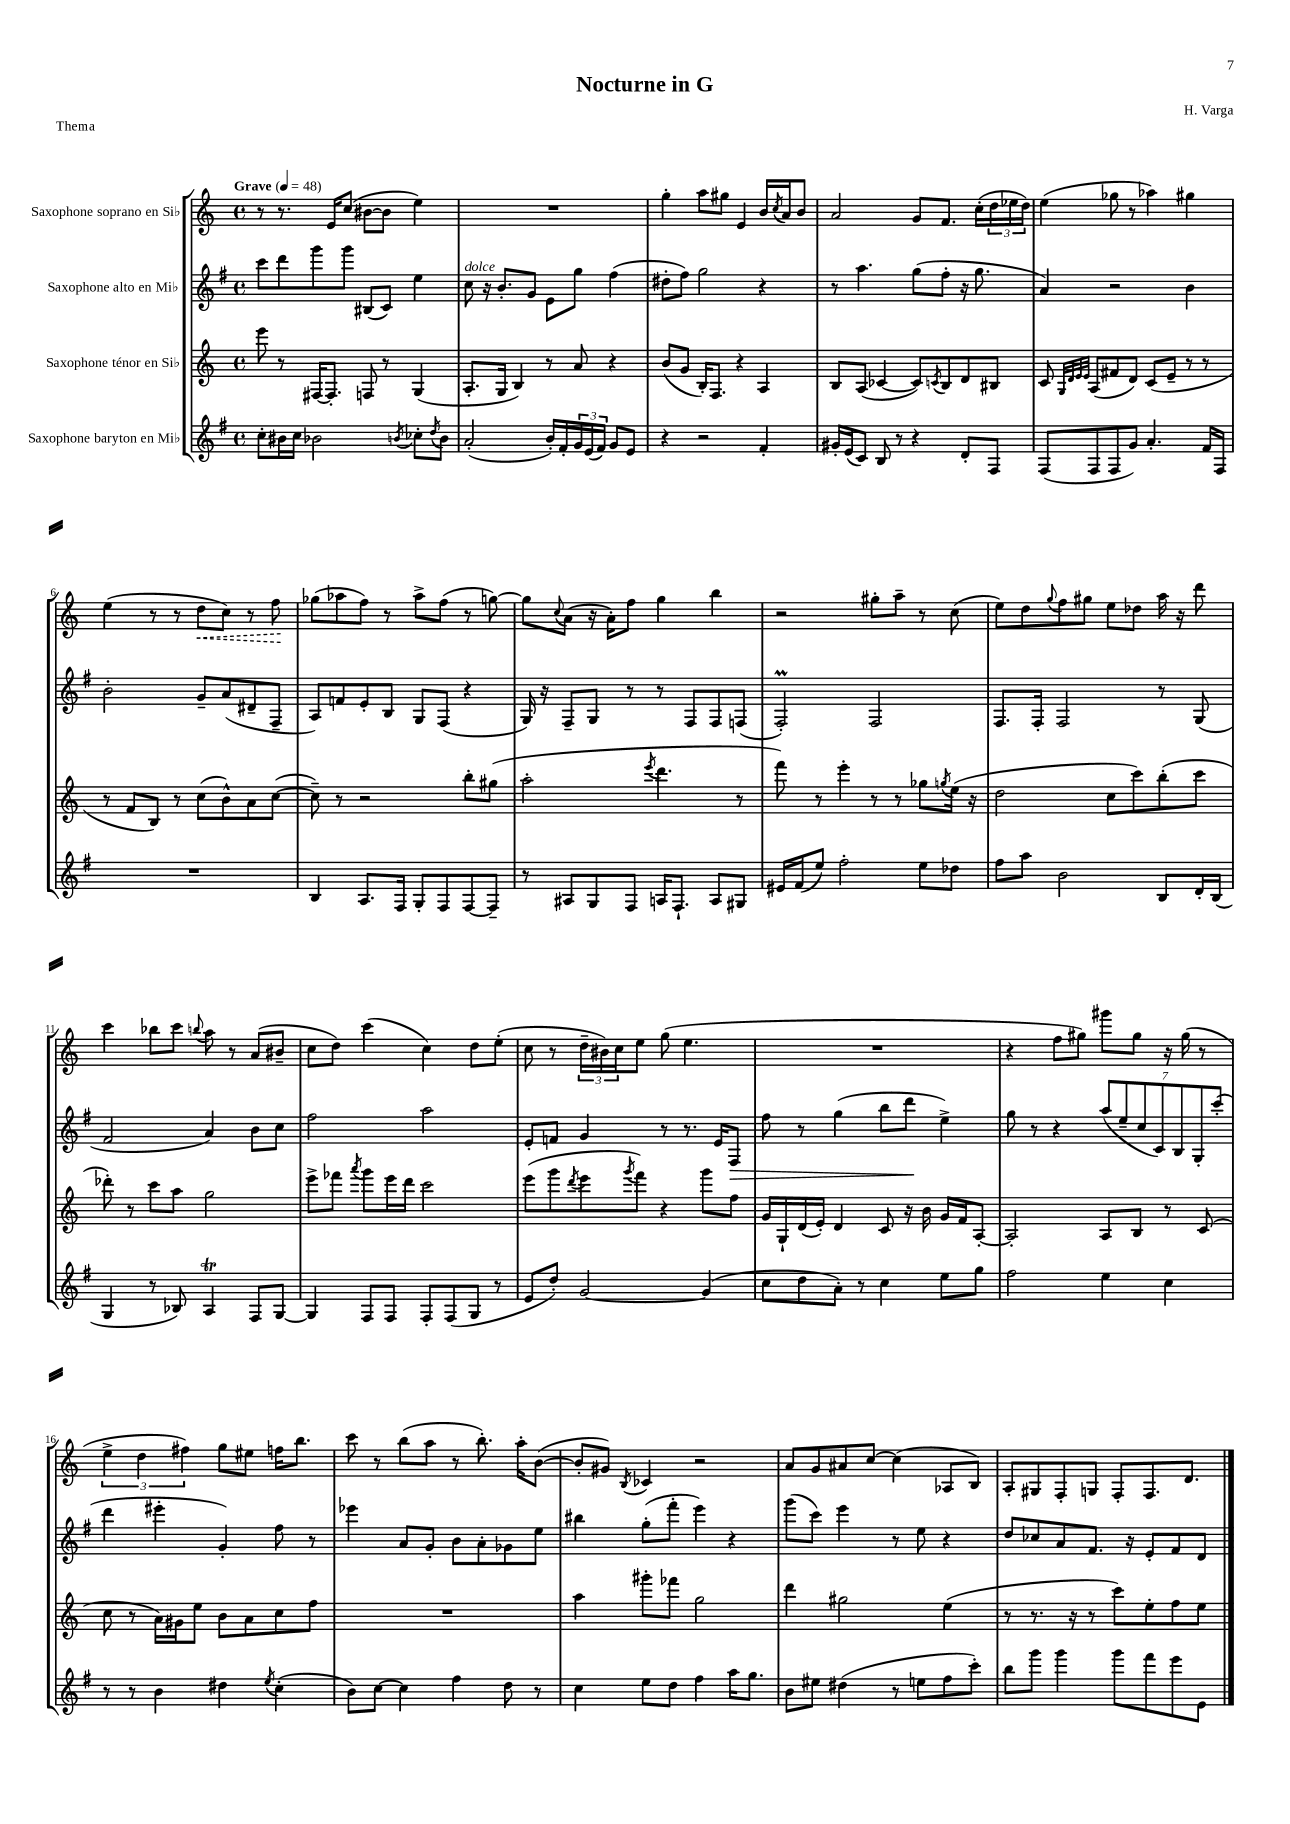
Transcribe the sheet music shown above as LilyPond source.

\header { title = "Nocturne in G" composer = "H. Varga" piece = "Thema" }
<<
\new StaffGroup <<
\new Staff = "s0" \with { instrumentName = "Saxophone soprano en Sib" } {
    \clef treble \key c \major \defaultTimeSignature \time 4/4 \tempo "Grave" 4 = 48
    r8 r8. e'16 c''8( bis'8~ bis'8 e''4) |
    R1 |
    g''4-. a''8 gis''8 e'4 b'16 \acciaccatura { c''8 } a'16 b'8 |
    a'2 g'8 f'8. c''16-.( \tuplet 3/2 { d''16 ees''16 d''16) } |
    e''4( ges''8 r8 aes''4) gis''4 |
    e''4( r8 r8 \once \override Hairpin.style = #'dashed-line d''8\< c''8) r8 f''8\! |
    ges''8( aes''8 f''8) r8 aes''8-> f''8( r8 g''8~) |
    g''8 \appoggiatura { c''8 } a'8( r16 a'16-.) f''8 g''4 b''4 |
    r2 gis''8-. a''8-- r8 c''8( |
    e''8) d''8 \appoggiatura { g''8 } f''8 gis''8 e''8 des''8 a''16 r16 d'''8 |
    c'''4 bes''8 c'''8 \appoggiatura { b''8 } a''8 r8 a'8( bis'8-- |
    c''8 d''8) c'''4( c''4) d''8 e''8-.( |
    c''8 r8 \tuplet 3/2 { d''16-- bis'16) c''16 } e''8 g''8( e''4. |
    R1 |
    r4 f''8 gis''8) gis'''8 gis''8 r16 gis''16( r8 |
    \tuplet 3/2 { e''4-> d''4 fis''4) } g''8 eis''8 f''16 b''8. |
    c'''8 r8 b''8( a''8 r8 b''8.-.) a''16-. b'8~( |
    b'8-. gis'8) \acciaccatura { b8 } ces'4 r2 |
    a'8 g'8 ais'8 c''8~ c''4( aes8 b8) |
    a8-. gis8 f8-. g8 f8-. f8. d'8. \bar "|." |
}
\new Staff = "s1" \with { instrumentName = "Saxophone alto en Mib" } {
    \clef treble \key g \major \defaultTimeSignature \time 4/4
    c'''8 d'''8 g'''8 g'''8 bis8( c'8) e''4 |
    c''8^\markup { \italic "dolce" } r16 b'8.-. g'8 e'8 g''8 fis''4( |
    dis''8-. fis''8) g''2 r4 |
    r8 a''4. g''8( fis''8-. r16 g''8. |
    a'4) r2 b'4 |
    b'2-. g'8-- a'8( dis'8-- fis8-- |
    a8) f'8 e'8-. b8 g8 fis8( r4 |
    g16) r16 fis8-- g8 r8 r8 fis8 fis8 f8( |
    fis2-.\prall) fis2 |
    fis8. fis16-. fis2 r8 g8( |
    fis'2 a'4) b'8 c''8 |
    fis''2 a''2 |
    e'8-. f'8 g'4 r8 r8. e'16 fis8\> |
    fis''8 r8 g''4( b''8 d'''8\! e''4->) |
    g''8 r8 r4 \tuplet 7/4 { a''8( e''8-- c''8 c'8) b8 g8-. c'''8-.( } |
    d'''4 eis'''4-. g'4-.) fis''8 r8 |
    ees'''4 a'8 g'8-. b'8 a'8-. ges'8 e''8 |
    bis''4 g''8-.( fis'''8-. e'''4) r4 |
    g'''8( c'''8) e'''4 r8 e''8 r4 |
    d''8 ces''8 a'8 fis'8. r16 e'8-. fis'8 d'8 \bar "|." |
}
\new Staff = "s2" \with { instrumentName = "Saxophone ténor en Sib" } {
    \clef treble \key c \major \defaultTimeSignature \time 4/4
    e'''8 r8 fis16~ fis8.-. f8 r8 g4( |
    a8.-. g16 b4) r8 a'8 r4 |
    b'8( g'8 b16-.) f8. r4 a4 |
    b8 a8( ces'4~ ces'8) \acciaccatura { c'8 } b8 d'8 bis8 |
    c'8 \grace { g32 d'32 e'32 e'32 } a8( fis'8 d'8) c'8( e'8-- r8 r8 |
    r8 f'8 b8) r8 c''8( b'8-^) a'8 c''8~( |
    c''8--) r8 r2 b''8-. gis''8( |
    a''2-. \acciaccatura { e'''8 } d'''4. r8 |
    f'''8) r8 e'''4-. r8 r8 ges''8 \acciaccatura { g''8 } e''16( r16 |
    d''2 c''8 c'''8) b''8-.( c'''8 |
    des'''8-.) r8 c'''8 a''8 g''2 |
    e'''8-> fes'''8 \acciaccatura { a'''8 } g'''8 e'''16 d'''16 c'''2 |
    e'''8( g'''8 \acciaccatura { d'''8 } e'''8 \acciaccatura { g'''8 } f'''8) r4 g'''8 f''8 |
    g'16 g16-! d'16( e'16-.) d'4 c'8 r16 b'16 g'16 f'16 a8~-. |
    a2-. a8 b8 r8 c'8( |
    c''8 r8 a'16) gis'16 e''8 b'8 a'8 c''8 f''8 |
    R1 |
    a''4 gis'''8-. fes'''8 g''2 |
    d'''4 gis''2 e''4( |
    r8 r8. r16 r8 c'''8) e''8-. f''8 e''8 \bar "|." |
}
\new Staff = "s3" \with { instrumentName = "Saxophone baryton en Mib" } {
    \clef treble \key g \major \defaultTimeSignature \time 4/4
    c''8-. bis'16 c''16 bes'2 \acciaccatura { b'8 } ces''8-. \acciaccatura { d''8 } b'8 |
    a'2-.( b'16-.) fis'16-. \tuplet 3/2 { g'16 e'16( fis'16) } g'8 e'8 |
    r4 r2 fis'4-. |
    gis'16-. e'16( c'8) b8 r8 r4 d'8-. fis8 |
    fis8( fis8 fis8 g'8) a'4.-. fis'16 fis16 |
    R1 |
    b4 a8. fis16 g8-. fis8 fis8~ fis8-- |
    r8 ais8 g8 fis8 a16 fis8.-! a8 gis8 |
    eis'16 fis'16( e''8) fis''2-. e''8 des''8 |
    fis''8 a''8 b'2 b8 d'16-. b16( |
    g4 r8 bes8) a4\trill fis8 g8~ |
    g4 fis8 fis8 fis8-. fis8( g8 r8 |
    e'8 d''8-.) g'2~ g'4( |
    c''8 d''8 a'8-.) r8 c''4 e''8 g''8 |
    fis''2 e''4 c''4 |
    r8 r8 b'4 dis''4 \acciaccatura { e''8 } c''4-.( |
    b'8) c''8~ c''4 fis''4 d''8 r8 |
    c''4 e''8 d''8 fis''4 a''16 g''8. |
    b'8 eis''8 dis''4( r8 e''8 fis''8 c'''8-.) |
    b''8 g'''8 g'''4 g'''8 fis'''8 e'''8 e'8 \bar "|." |
}
>>
>>
